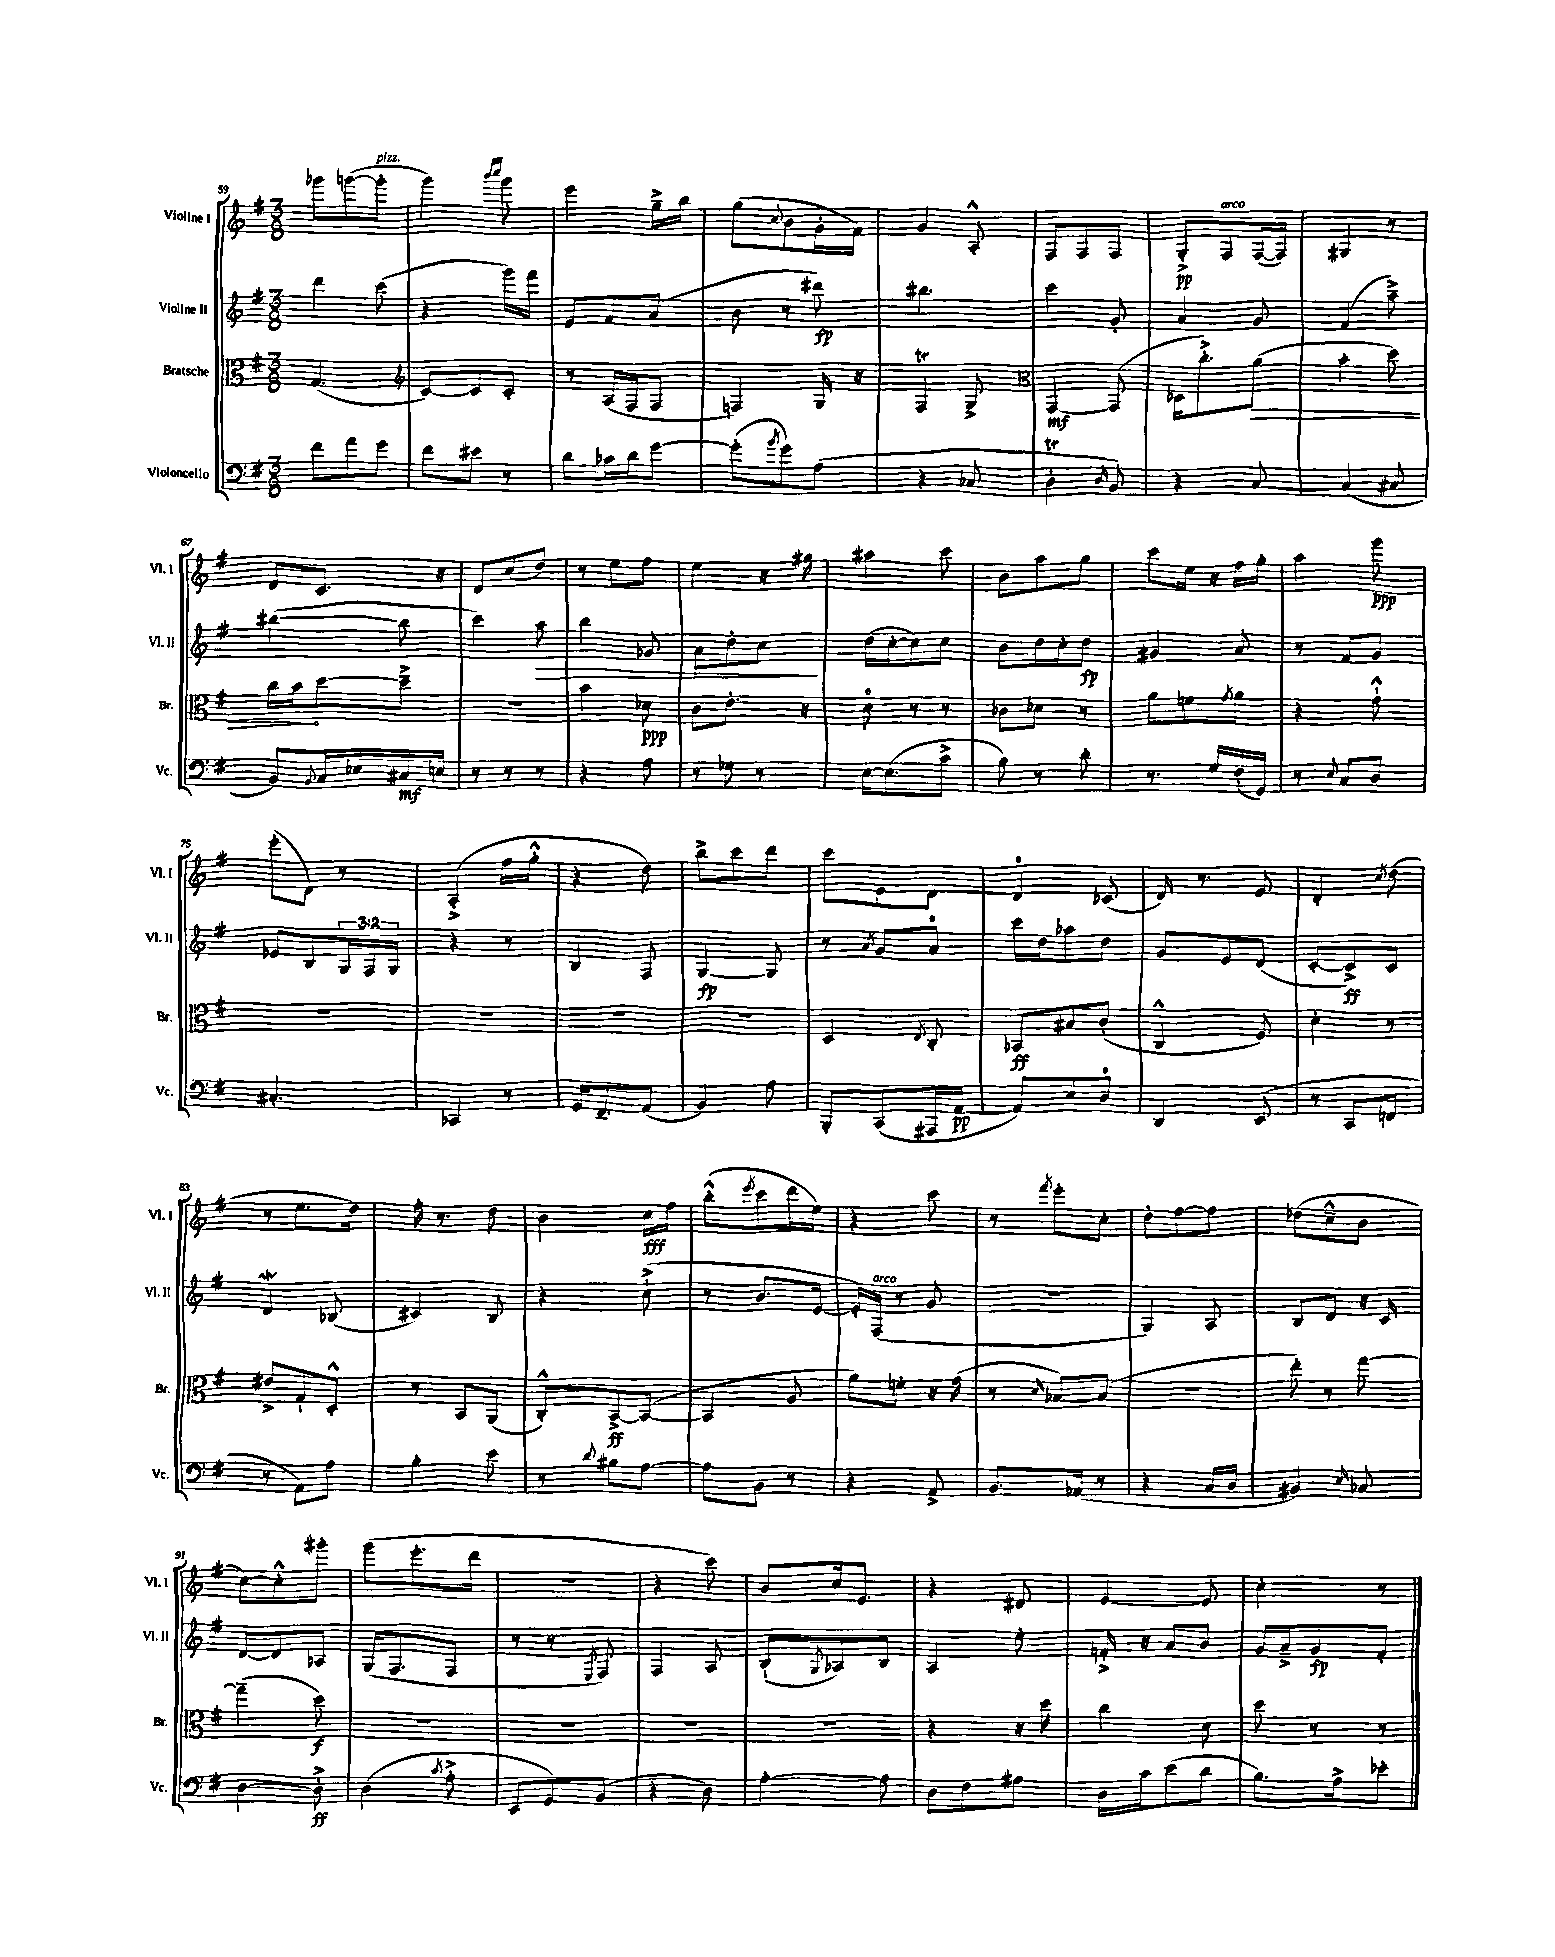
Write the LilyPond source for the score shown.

<<
\new StaffGroup <<
\new Staff = "s0" \with { instrumentName = "Violine I" shortInstrumentName = "Vl. I" } {
    \clef treble \key g \major \numericTimeSignature \time 3/8
    ges'''8 g'''8~( g'''8-.^\markup { \italic "pizz." } |
    g'''4) \grace { b'''16 c''''16 } g'''8 |
    e'''4 g''16---> b''16 |
    g''8( \appoggiatura { c''8 } b'8 g'16-. fis'16) |
    g'4 a8-.-^ |
    fis8 fis8 fis8 |
    g8-.->\pp fis8^\markup { \italic "arco" } fis16~( fis16) |
    gis4 r8 |
    d'8 c'8. r16 |
    d'8 c''8( d''8) |
    r8 e''8 fis''8 |
    e''4 r16 gis''16 |
    ais''4 c'''8 |
    b'8 a''8 g''8 |
    c'''8 e''16 r16 fis''16 g''16-. |
    a''4 g'''8\ppp |
    e'''8-.( d'8) r8 |
    a4-.->( fis''16 g''16-.-^ |
    r4 d''8) |
    b''8-> c'''8 d'''8 |
    c'''8 e'8 d'8~ |
    d'4-0 ces'8( |
    d'16) r8. e'8 |
    d'4-. \acciaccatura { c''8 } d''8( |
    r8 e''8. d''16) |
    fis''16-. r8. d''8 |
    b'4 c''16\fff fis''16 |
    b''8-.-^( \acciaccatura { e'''8 } c'''8 d'''16 e''16) |
    r4 c'''8 |
    r8 \acciaccatura { fis'''8 } e'''8-. c''8-. |
    d''8-. fis''8~ fis''8 |
    des''8( c''8---^ b'8 |
    c''8~) c''8-.-^ gis'''8-. |
    g'''8( e'''8.-. d'''16 |
    r4. |
    r4 c'''8) |
    b'8 c''16 e'8. |
    r4 dis'8 |
    e'4~ e'8 |
    c''4-. r8 \bar "|." |
}
\new Staff = "s1" \with { instrumentName = "Violine II" shortInstrumentName = "Vl. II" } {
    \clef treble \key g \major \numericTimeSignature \time 3/8 \override Staff.TupletNumber.text = #tuplet-number::calc-fraction-text
    d'''4 c'''8( |
    r4 g'''16) fis'''16 |
    e'8 fis'8 a'8( |
    b'8 r8 dis'''8\fp) |
    bis''4. |
    c'''4 g'8-. |
    a'4 g'8 |
    fis'4( a''8--->) |
    bis''4~( bis''8 |
    c'''4) a''8\> |
    b''4 ges'8 |
    a'8 d''8-. c''8\! |
    d''16( c''16~-. c''8) c''8 |
    b'8 d''16 c''16-. d''8\fp |
    gis'4 a'8 |
    r8 fis'8 g'8 |
    ees'8 b8 \tuplet 3/2 { g16 fis16 g16 } |
    r4 r8 |
    b4 fis8 |
    g4~\fp g8 |
    r8 \acciaccatura { a'8 } g'8 a'8-0 |
    c'''16 d''16 aes''8 d''8 |
    g'8 e'8 d'8( |
    c'8~-. c'8->\ff) c'8 |
    d'4\mordent bes8( |
    cis'4) b8 |
    r4 c''8-!->( |
    r8 b'8. e'16~ |
    e'16-.) fis16^\markup { \italic "arco" }( r8 g'8 |
    R4. |
    g4) a8 |
    b8 d'8 r16 c'16 |
    d'8~ d'8 aes8 |
    g16( fis8. fis8 |
    r8 r8 \acciaccatura { e8 } fis8) |
    fis4 a8 |
    b8-!( \acciaccatura { g8 } aes8) b8 |
    a4 e''8-. |
    f'16-.-> r16 a'8 b'8 |
    g'16 a'16---> g'8\fp fis'8-. \bar "|." |
}
\new Staff = "s2" \with { instrumentName = "Bratsche" shortInstrumentName = "Br." } {
    \clef alto \key g \major \numericTimeSignature \time 3/8
    g4.( |
    \clef treble c'8~) c'8 c'8-. |
    r8 a16( fis16 fis8 |
    f4) g16 r16 |
    fis4\trill g8-> |
    \clef alto g,4~\mf g,8( |
    des16 c''8.-.->) \once \override Hairpin.circled-tip = ##t a'8\>( |
    b'4-. d''8) |
    c''16 b'16\! d''8~ d''8---> |
    R4. |
    b'4 des'8\ppp |
    c'8 e'8.-. r16 |
    d'8-0 r8 r8 |
    ces'8 des'8 r8 |
    a'8 f'8 \acciaccatura { g'8 } a'8 |
    r4 g'8-!-^ |
    R4. |
    R4. |
    R4. |
    R4. |
    d4 \acciaccatura { e8 } c8-. |
    bes,8\ff bis8 c'8-.( |
    c4-^ fis8) |
    d'4-. r8 |
    eis'8-> g8-! d8-.-^ |
    r8 b,8 a,8( |
    c8-.-^) b,8~->\ff b,8~( |
    b,4 a8 |
    a'8) f'8-. r16 g'16( |
    r8 \grace { d'16 } bes8~) bes8( |
    R4. |
    e''8-.) r8 g''8~ |
    g''4--( d''8\f) |
    R4. |
    R4. |
    R4. |
    R4. |
    r4 r16 d''16 |
    c''4 d'8 |
    d''8 r8 r8 \bar "|." |
}
\new Staff = "s3" \with { instrumentName = "Violoncello" shortInstrumentName = "Vc." } {
    \clef bass \key g \major \numericTimeSignature \time 3/8
    fis'8 a'8 g'8 |
    fis'8 eis'8 r8 |
    d'8 ces'16 d'16 g'8~ |
    g'8-.( \acciaccatura { b'8 } g'8) a8( |
    r4 ces8 |
    d4-.\trill \grace { d16 } b,8) |
    r4 c8~ |
    c4( cis8 |
    b,8) \appoggiatura { b,8 } c16 ees16 cis16\mf e16 |
    r8 r8 r8 |
    r4 a8 |
    r8 ges8 r8 |
    e16~ e8.( c'8-> |
    b8) r8 d'8-. |
    r8. g16 fis16-.( g,16) |
    r8 \appoggiatura { e8 } c8 d8 |
    cis4.-. |
    ces,4 r8 |
    g,16 fis,8.-- a,8( |
    b,4) a8 |
    b,,8-. c,8( ais,,16 a,16~\pp |
    a,8) e8 d8-0 |
    d,4 e,8( |
    r8 c,8 f,8 |
    r8 a,8) a8 |
    b4-. e'8 |
    r8 \appoggiatura { d'8 } bis8 a8~ |
    a8 b,8 r8 |
    r4 a,8-> |
    b,8. aes,16( r8 |
    r4 c16 d16 |
    bis,4) \grace { e16 } ces8 |
    d4~ d8-.->\ff |
    d4( \acciaccatura { c'8 } a8-.-> |
    e,8 g,8) b,8( |
    r4 d8) |
    a4~-. a8 |
    d8 fis8 ais8 |
    d16 c'16 e'8( d'8 |
    b8.) a16-> ees'8-. \bar "|." |
}
>>
>>
\layout { \context { \Score currentBarNumber = #59 } }
